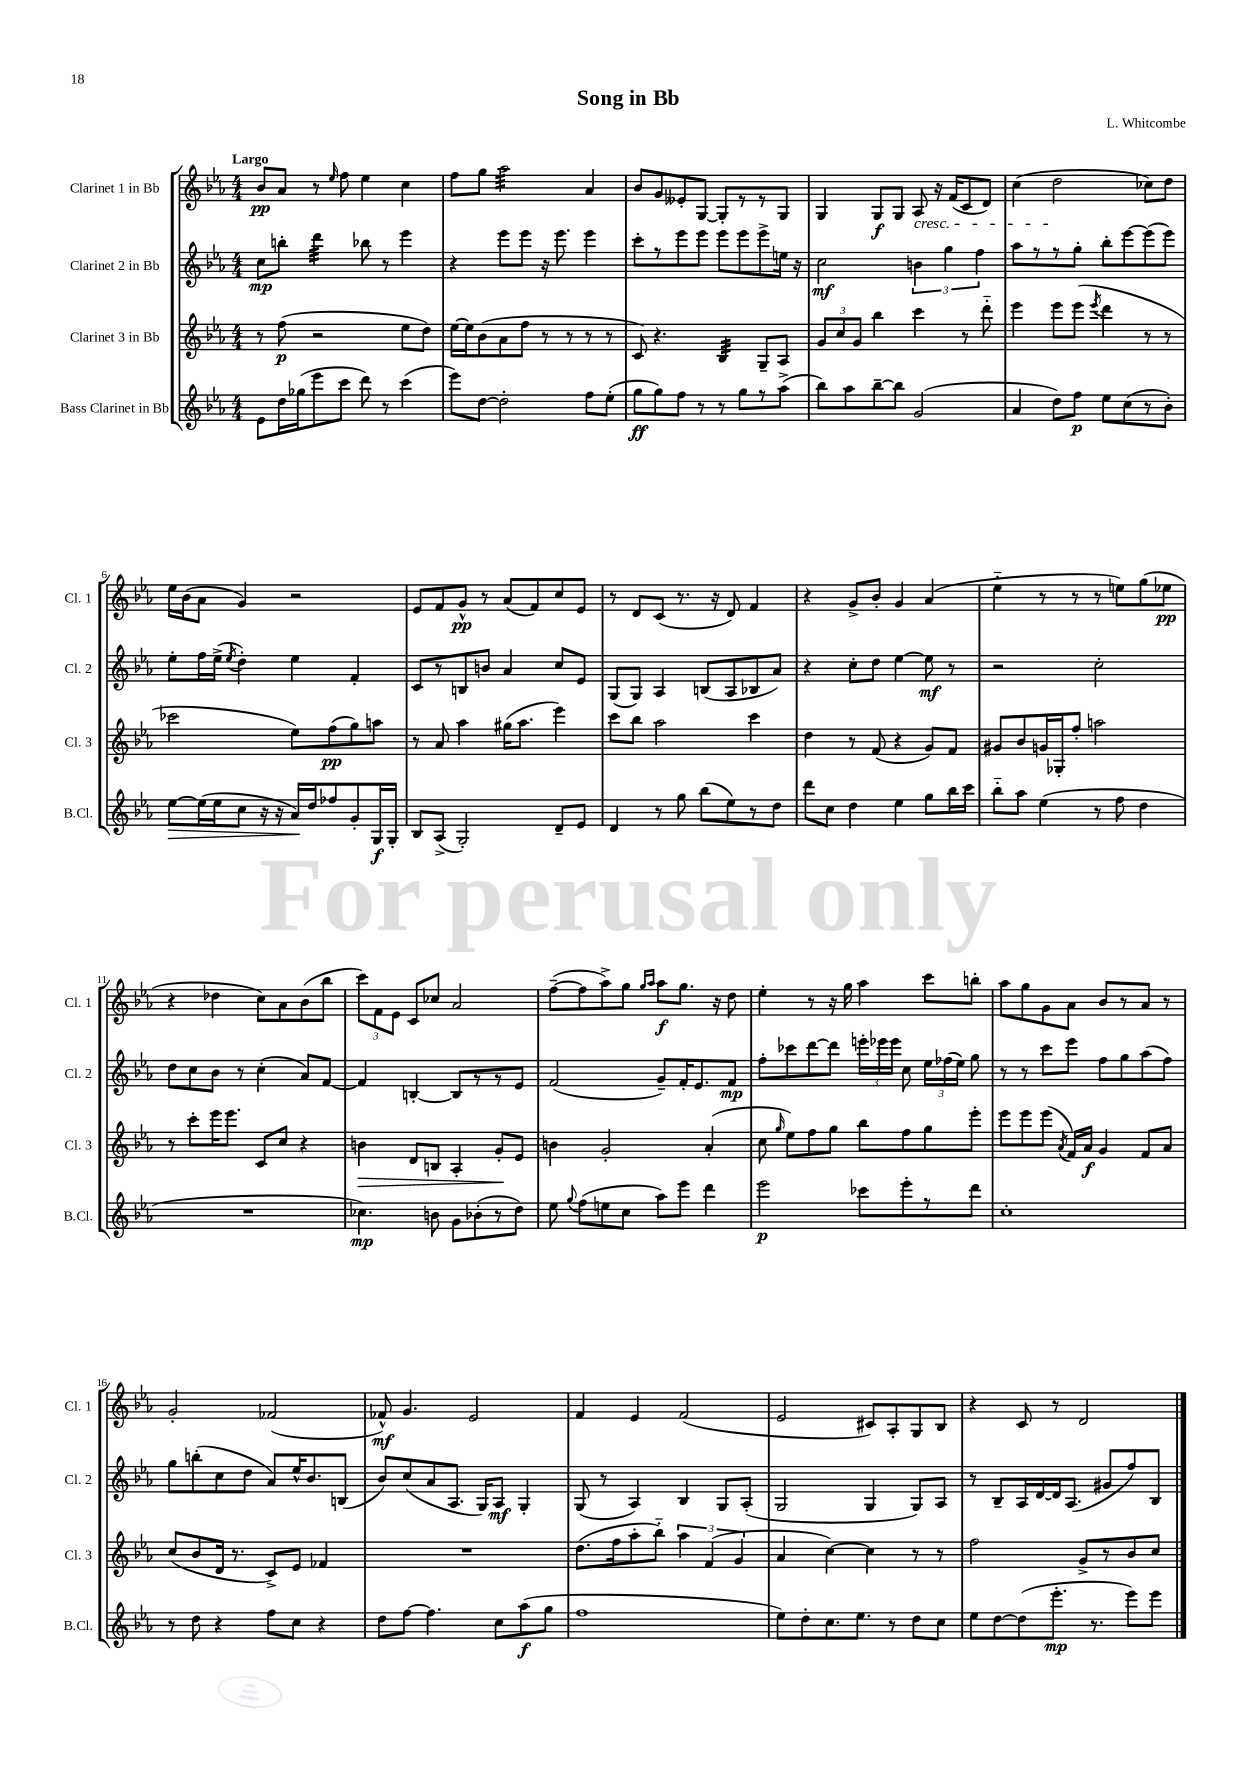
\header { title = "Song in Bb" composer = "L. Whitcombe" }
<<
\new StaffGroup <<
\new Staff = "s0" \with { instrumentName = "Clarinet 1 in Bb" shortInstrumentName = "Cl. 1" } {
    \clef treble \key ees \major \numericTimeSignature \time 4/4 \tempo "Largo"
    \autoBeamOff bes'8[\pp aes'8] r8 \grace { ees''16 } f''8 ees''4 c''4 |
    f''8[ g''8] aes''2:32 aes'4 |
    bes'8[ g'8 eeses'8-. g8]~ g8[-. r8 r8 g8] |
    g4 g8[\f g8] aes8\cresc r16 f'16[( c'8 d'8]) |
    c''4( d''2\! ces''8[) d''8] |
    ees''16[ bes'16( aes'8] g'4) r2 |
    ees'8[ f'8 g'8]-^\pp r8 aes'8[( f'8) c''8 ees'8] |
    r8 d'8[ c'8]( r8. r16 d'8) f'4 |
    r4 g'8[-> bes'8]-. g'4 aes'4( |
    ees''4-_ r8 r8 r8 e''8[) g''8( ees''8]\pp |
    r4 des''4 c''8[) aes'8 bes'8( bes''8] |
    \tuplet 3/2 { c'''8[) f'8 ees'8] } c'8[ ces''8] aes'2 |
    f''8[~--( f''8 aes''8->) g''8] \grace { g''16[ aes''16] } aes''8[\f g''8.] r16 d''8 |
    ees''4-. r8 r16 g''16 aes''4 c'''8[ b''8]-. |
    aes''8[ g''8 g'8 aes'8] bes'8[ r8 aes'8] r8 |
    g'2-. fes'2( |
    fes'8-^\mf) g'4. ees'2 |
    f'4 ees'4 f'2( |
    ees'2 cis'8[) aes8-. g8 bes8] |
    r4 c'8 r8 d'2 \bar "|." |
}
\new Staff = "s1" \with { instrumentName = "Clarinet 2 in Bb" shortInstrumentName = "Cl. 2" } {
    \clef treble \key ees \major \numericTimeSignature \time 4/4
    \autoBeamOff c''8[\mp b''8]-. d'''4:32 bes''8 r8 ees'''4 |
    r4 ees'''8[ ees'''8] r16 ees'''8. ees'''4 |
    c'''8[-. r8 ees'''8 ees'''8] ees'''8[ ees'''8 ees'''8-> e''16] r16 |
    c''2\mf \tuplet 3/2 { b'4 g''4 f''4 } |
    aes''8[ r8 r8 g''8]-. bes''8[-. ees'''8~ ees'''8( ees'''8]) |
    ees''8[-. f''16 ees''16]->( \acciaccatura { ees''8 } d''4-.) ees''4 f'4-. |
    c'8[ r8 b8 b'8] aes'4 c''8[ ees'8] |
    g8[( g8]) aes4 b8[( aes8 bes8 aes'8]) |
    r4 c''8[-. d''8] ees''4~ ees''8\mf r8 |
    r2 c''2-. |
    d''8[ c''8 bes'8] r8 c''4-.( aes'8[) f'8]~ |
    f'4 b4~-. b8[ r8 r8 ees'8] |
    f'2( g'8[--) f'16-. ees'8. f'8]\mp |
    f''8[-. ces'''8 d'''8~ d'''8] \tuplet 3/2 { e'''16[-. ees'''16 ees'''16] } c''8 \tuplet 3/2 { ees''16[ fes''16( ees''16]) } g''8 |
    r8 r8 c'''8[ ees'''8] f''8[ g''8 aes''8( f''8]) |
    g''8[ b''8-.( c''8 d''8] aes'8[) ees''16-^ bes'8. b8]( |
    bes'8[) c''8( aes'8 aes8.] g16[) aes8]\mf g4-. |
    g8( r8 aes4) bes4 g8[ aes8]-.( |
    g2 g4 g8[) aes8] |
    r8 bes8[-- aes16 d'16~ d'16 aes8.]( gis'8[ f''8) bes8] \bar "|." |
}
\new Staff = "s2" \with { instrumentName = "Clarinet 3 in Bb" shortInstrumentName = "Cl. 3" } {
    \clef treble \key ees \major \numericTimeSignature \time 4/4
    \autoBeamOff r8 f''8\p( r2 ees''8[ d''8]) |
    ees''16[~ ees''16 bes'8( aes'8 f''8] r8 r8 r8 r8 |
    c'8) r4. bes4:32 g8[-- aes8] |
    \tuplet 3/2 { g'8[ c''8 g'8] } bes''4 c'''4 r8 d'''8-_ |
    ees'''4 ees'''8[ ees'''8]( \acciaccatura { ees'''8 } d'''4 r8 r8 |
    ces'''2 ees''8[) f''8\pp( g''8) a''8] |
    r8 aes'8 aes''4 gis''16[( aes''8.] ees'''4) |
    c'''8[ bes''8] aes''2 c'''4 |
    d''4 r8 f'8( r4 g'8[) f'8] |
    gis'8[ bes'8 g'16 ges16-. f''8]-. a''2 |
    r8 c'''8[-. ees'''16 ees'''8.] c'8[ c''8] r4 |
    b'4\> d'8[ b8] aes4-. g'8[-.\! ees'8] |
    b'4 g'2-. aes'4-.( |
    c''8 \grace { g''16 } ees''8[) f''8 g''8] bes''8[ f''8 g''8 ees'''8]-. |
    ees'''8[ ees'''8 ees'''8]( \acciaccatura { aes'8 } f'16[) aes'16]\f g'4 f'8[ aes'8] |
    c''8[( bes'8 d'16] r8. c'8[->) ees'8] fes'4 |
    R1 |
    d''8.[( f''16 aes''8-. bes''8]-_) \tuplet 3/2 { aes''4 f'4( g'4 } |
    aes'4 c''4~) c''4 r8 r8 |
    f''2 g'8[-> r8 bes'8 c''8] \bar "|." |
}
\new Staff = "s3" \with { instrumentName = "Bass Clarinet in Bb" shortInstrumentName = "B.Cl." } {
    \clef treble \key ees \major \numericTimeSignature \time 4/4
    \autoBeamOff ees'8[ d''16 ges''16( ees'''8 c'''8] d'''8) r8 c'''4( |
    ees'''8[) d''8]~ d''2-. f''8[ ees''8]-.( |
    g''8[\ff g''8) f''8] r8 r8 g''8[ r8 aes''8]->( |
    bes''8[) aes''8 bes''8~-- bes''8] g'2( |
    aes'4 d''8[) f''8]\p ees''8[ c''8( r8 bes'8]-.) |
    ees''8[~\> ees''16( ees''16 c''8] r16 r16 aes'16[\!) d''16 fes''8 g'8-. g16\f g16]-. |
    bes8[ aes8]->( g2-.) d'8[-- ees'8] |
    d'4 r8 g''8 bes''8[( ees''8) r8 d''8] |
    d'''8[ c''8] d''4 ees''4 g''8[ bes''16 c'''16] |
    bes''8[-_ aes''8] ees''4( r8 f''8 d''4 |
    R1 |
    ces''4.\mp) b'8 g'8[ bes'8-.( r8 d''8]) |
    ees''8 \appoggiatura { g''8 } f''8[( e''8 c''8] aes''8[) ees'''8] d'''4 |
    ees'''2\p ces'''8[ ees'''8-. r8 d'''8] |
    c''1-. |
    r8 d''8 r4 f''8[ c''8] r4 |
    d''8[ f''8]~ f''4. c''8[ aes''8\f( g''8] |
    f''1 |
    ees''8[) d''8-. c''8. ees''8.] r8 d''8[ c''8] |
    ees''8[ d''8~ d''8( ees'''8.]-.\mp r8. ees'''8[) ees'''8] \bar "|." |
}
>>
>>
